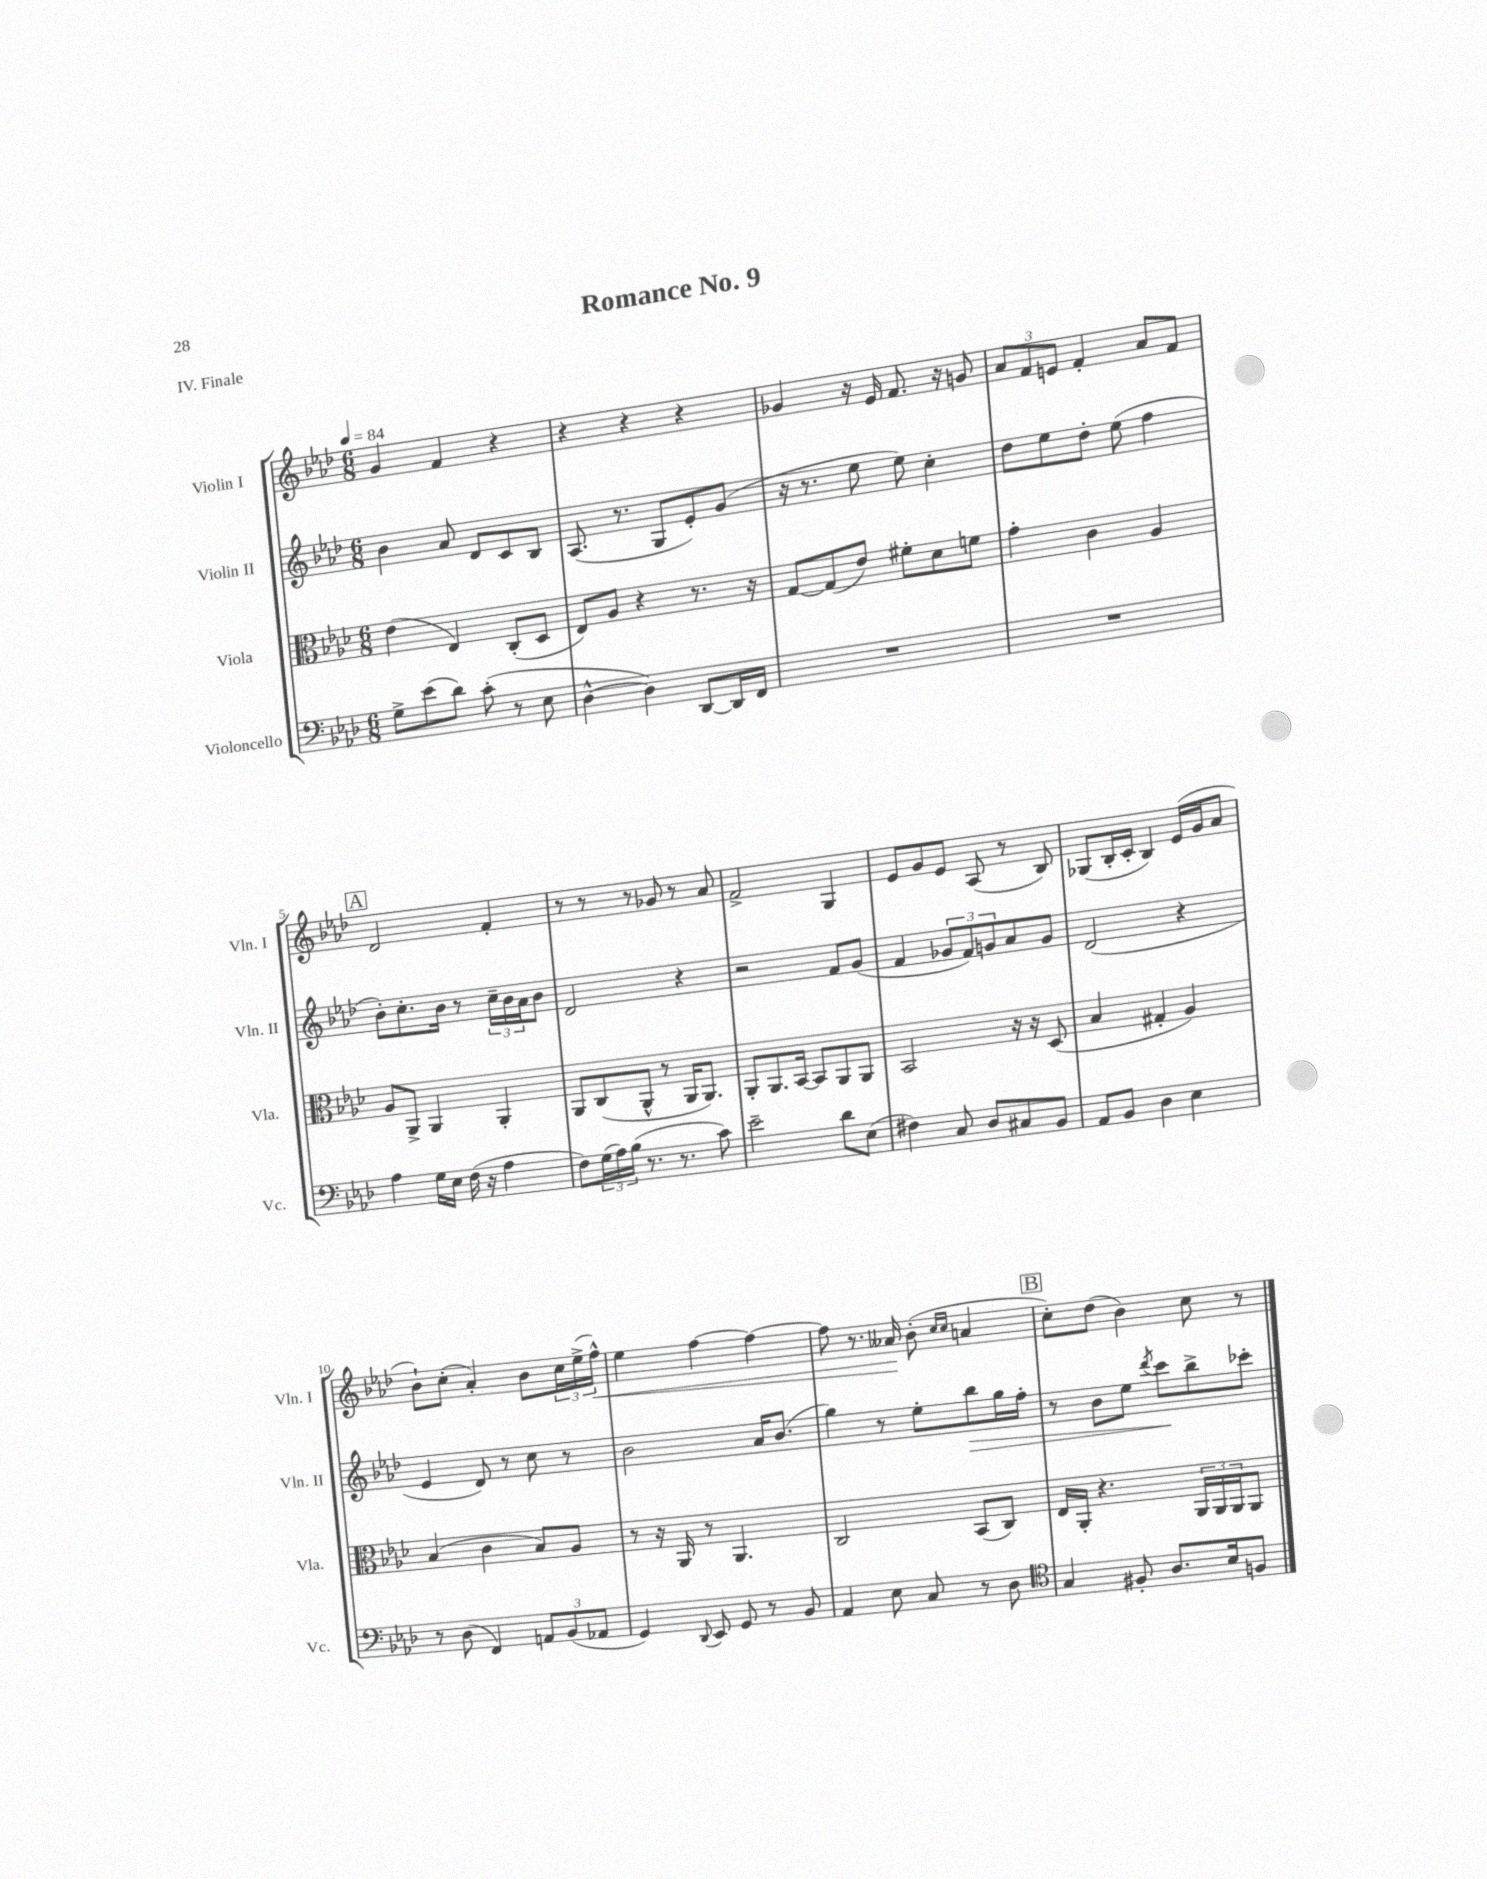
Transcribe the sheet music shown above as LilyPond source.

\header { title = "Romance No. 9" piece = "IV. Finale" }
<<
\new StaffGroup <<
\new Staff = "s0" \with { instrumentName = "Violin I" shortInstrumentName = "Vln. I" } {
    \clef treble \key aes \major \numericTimeSignature \time 6/8 \tempo 4 = 84
    g'4 f'4 r4 |
    r4 r4 r4 |
    ges'4 r16 ees'16 f'8. r16 g'8 |
    \tuplet 3/2 { aes'8 f'8 e'8 } f'4-. aes'8 f'8 |
    \mark \markup { \box "A" } des'2 f'4-. |
    r8 r8 r8 ges'8 r8 aes'8 |
    f'2-> g4 |
    ees'8 g'8 ees'8 aes8( r8 bes8) |
    ges8( bes16-. c'16-. bes4) ees'16( g'16 aes'8 |
    bes'8-!) c''8-.( aes'4-.) bes'8 \tuplet 3/2 { c''16 ees''16->( f''16-^\<) } |
    ees''4 f''4~ f''4~ |
    f''8 r8. aeses'16\! bes'8-.( \grace { c''16 c''16 } a'4 |
    \mark \markup { \box "B" } c''8-.) des''8( bes'4) c''8 r8 \bar "|." |
}
\new Staff = "s1" \with { instrumentName = "Violin II" shortInstrumentName = "Vln. II" } {
    \clef treble \key aes \major \numericTimeSignature \time 6/8
    bes'4 aes'8 des'8 c'8 bes8 |
    aes8.( r8. g8 ees'8-.) g'8( |
    r16 r8. ees''8 ees''8) c''4-. |
    des''8 ees''8 des''8-. ees''8( f''4 |
    \mark \markup { \box "A" } bes'8-.) c''8.-. bes'16 r8 \tuplet 3/2 { c''16-- bes'16 aes'16 } bes'8 |
    des'2 r4 |
    r2 f'8 g'8( |
    f'4 \tuplet 3/2 { ges'8 f'8) g'8 } aes'8 g'8 |
    des'2( r4 |
    ees'4 des'8) r8 c''8 r8 |
    bes'2 aes'16 bes'8.( |
    g''4) r8 ees''8-. bes''8\> g''16 f''16-. |
    \mark \markup { \box "B" } r8 bes'8 ees''8 \acciaccatura { des'''8 } c'''8\! bes''8-> ces'''8-. \bar "|." |
}
\new Staff = "s2" \with { instrumentName = "Viola" shortInstrumentName = "Vla." } {
    \clef alto \key aes \major \numericTimeSignature \time 6/8
    ees'4( ees4) c8-.( des8 |
    ees8) aes8 r4 r8. r16 |
    g8~ g8( ees'8) fis'8-. des'8 f'8 |
    g'4-. c'4 aes4 |
    \mark \markup { \box "A" } aes8 aes,8-> aes,4 aes,4-. |
    aes,8 c8( aes,8-^ r8 aes,16 aes,8.) |
    aes,8-. aes,8. bes,16~ bes,8 aes,8 aes,8 |
    bes,2 r16 r16 des8( |
    bes4 gis4-. aes4) |
    bes4( c'4 bes8) aes8 |
    r8 r16 aes,16 r8 aes,4. |
    c2 bes,8( c8) |
    \mark \markup { \box "B" } ees16 aes,16-. r4. \tuplet 3/2 { aes,16 aes,16 aes,16 } aes,8 \bar "|." |
}
\new Staff = "s3" \with { instrumentName = "Violoncello" shortInstrumentName = "Vc." } {
    \clef bass \key aes \major \numericTimeSignature \time 6/8
    g8-> ees'8( des'8) c'8-.( r8 ees8 |
    des4~-^ des4) des,8~ des,16 f,16 |
    R2. |
    R2. |
    \mark \markup { \box "A" } aes4 g16 ees16 f16( r16 aes4 |
    f8) \tuplet 3/2 { g16( aes16) bes16( } r8. r8. c'8) |
    ees'2-- des'8 ees8( |
    fis4) c8 des8 cis8 bes,8 |
    aes,8 bes,8 des4 ees4 |
    r8 des8( f,4) \tuplet 3/2 { a,8 bes,8( aes,8 } |
    g,4) \appoggiatura { des,8 } ees,8 g,8 r8 bes,8 |
    aes,4 ees8 c8 r8 des8 |
    \mark \markup { \box "B" } \clef tenor g4 fis8-. aes8. bes16 f8 \bar "|." |
}
>>
>>
